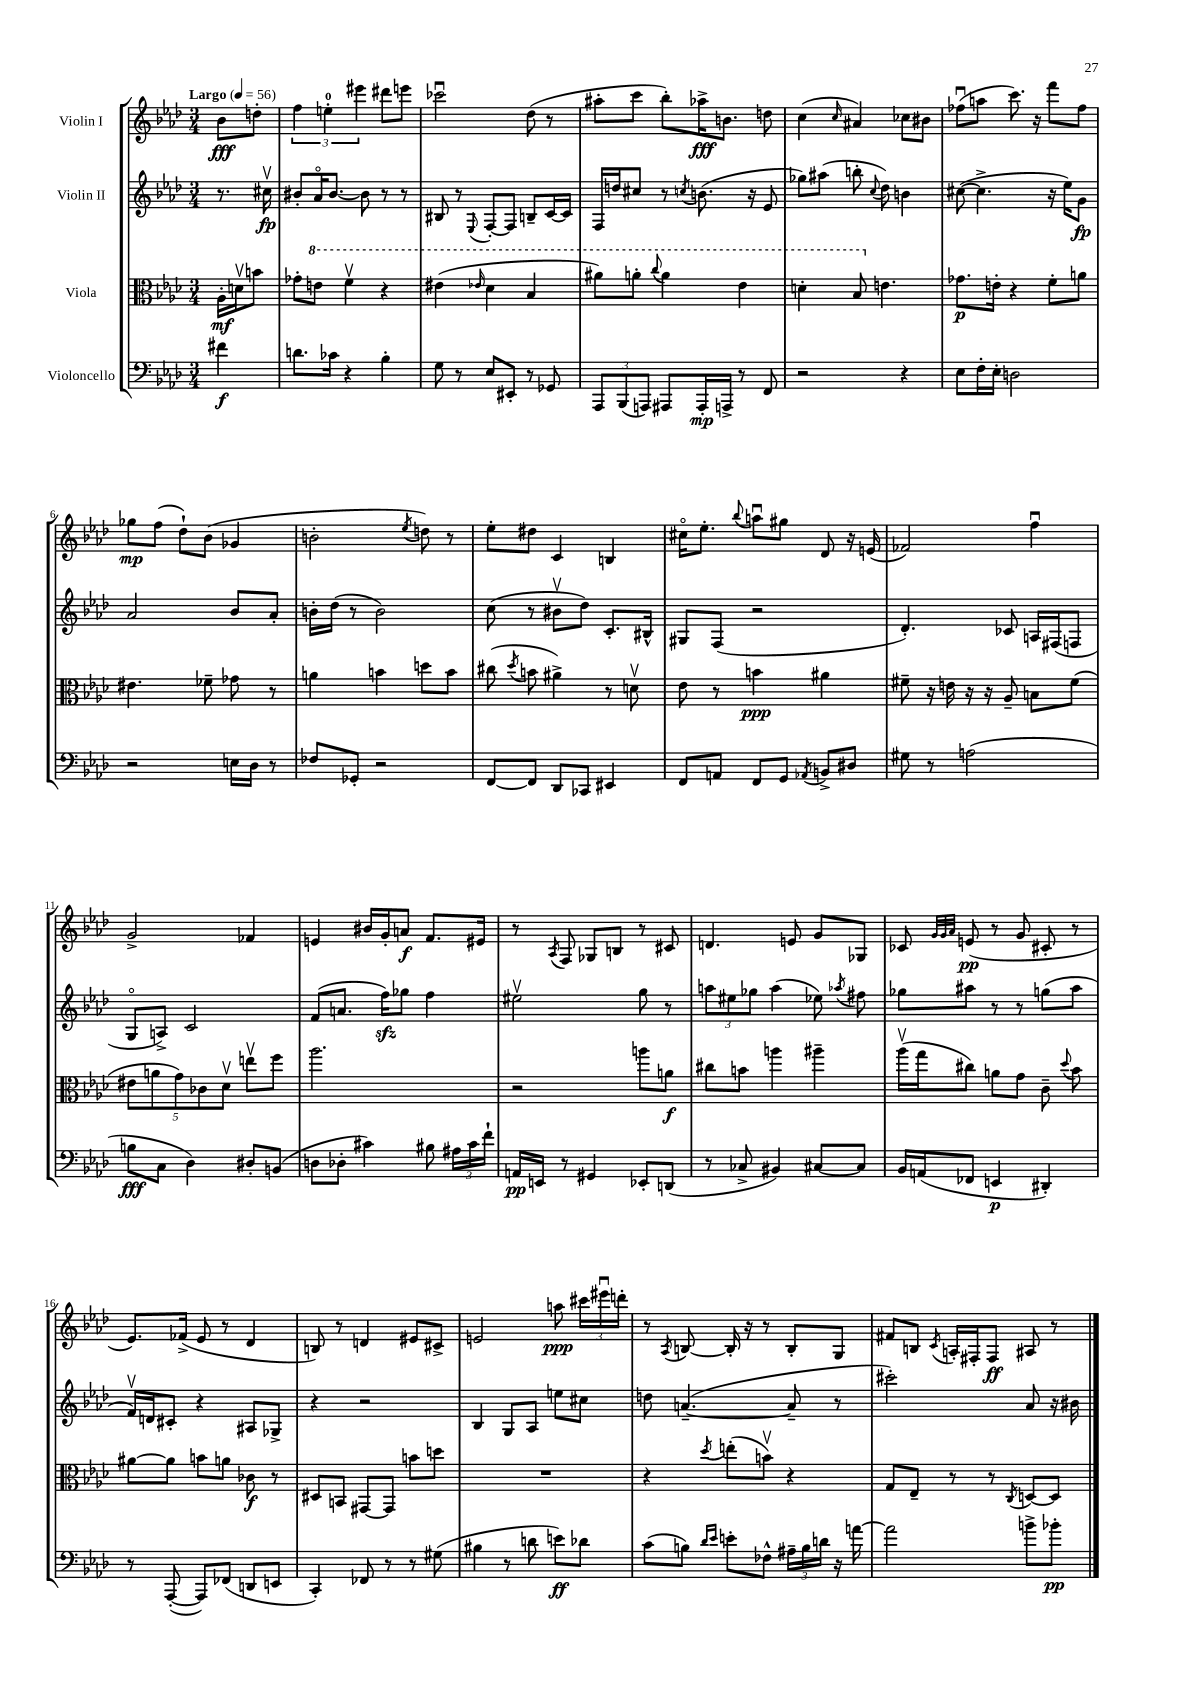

**kern	**kern	**kern	**kern
*staff4	*staff3	*staff2	*staff1
*clefF4	*clefC3	*clefG2	*clefG2
*k[b-e-a-d-]	*k[b-e-a-d-]	*k[b-e-a-d-]	*k[b-e-a-d-]
*M3/4	*M3/4	*M3/4	*M3/4
*MM56	*MM56	*MM56	*MM56
4f#	16A-'	8.r	8b-
.	16dv	.	.
.	8b	.	8dd'
.	.	16cc#v	.
=	=	=	=
8.d	8g-'	8b#'	6ff
.	8ee	16a-o	.
.	.	.	6ee'
16c-	.	[8.b#	.
4r	4ffv	.	.
.	.	.	6eee#
.	.	8b#]	.
4B-'	4r	8r	8ddd#
.	.	8r	8eee
=	=	=	=
8G	(4ee#	8B#	2ccc-u
8r	.	8r	.
.	16qqee-	8qqE-	.
8E-	4dd-	[8F'	.
8EE#'	.	8F]	.
8r	4b-	8B~	(8dd-
8GG-	.	[16c	8r
.	.	16c]	.
=	=	=	=
12AAA-	8aa#)	16F	8aa#'
.	.	16dd	.
(12BBB-	.	.	.
.	8aa'	8cc#	8ccc
12AAA)	.	.	.
.	8qqccc	.	.
8AAA#	4aa	8r	8bb-')
.	.	8qcc	.
16AAA#'	.	(8.b	16aa-^
16AAA^	.	.	8.b
8r	4ee-	.	.
.	.	16r	.
8FF	.	8e-	8dd
=	=	=	=
2r	4dd'	8gg-)	(4cc
.	.	(8aa#	.
.	.	.	16qqcc
.	8b-	8bb'	4a#)
.	.	8qqcc	.
.	4.e	8dd-)	.
4r	.	4b	8cc-
.	.	.	8b#
=	=	=	=
8E-	8.g-	([8cc#	(8ff-u
16F'	.	4.cc#^]	8aa
16E-'	16e'	.	.
2D	4r	.	8.ccc)
.	.	.	16r
.	8f'	16r	8fff
.	.	16ee-)	.
.	8a	8g	8ff-
=	=	=	=
2r	4.e#	2a-	8gg-
.	.	.	(8ff
.	.	.	8dd-`)
.	8f-~	.	(8b-
16E	8g-	8b-	4g-
16D-	.	.	.
8r	8r	8a-'	.
=	=	=	=
8F-	4a	16b'	2b'
.	.	(16dd-	.
8GG-'	.	8r	.
2r	4b	2b)	.
.	.	.	8qee-
.	8dd	.	8dd)
.	8b	.	8r
=	=	=	=
[8FF	(8cc#	(8cc	8ee-'
.	8qdd-	.	.
8FF]	8b	8r	8dd#
8DD-	4a#^)	8b#v	4c
8CC-	.	8dd-)	.
4EE#	8r	8.c'	4B
.	8dv	.	.
.	.	16B#^^	.
=	=	=	=
8FF	8e-	8G#	16cc#o
.	.	.	8.ee-'
8AA	8r	(8F	.
.	.	.	8qqbb-
8FF	4b	2r	8aau
8GG	.	.	8gg#
8qAA-	.	.	.
8BB^	4a#	.	8d-
8D#	.	.	16r
.	.	.	(16e
=	=	=	=
8G#	8f#~	4.d-')	2f-)
8r	16r	.	.
.	16e	.	.
(2A	16r	.	.
.	16r	.	.
.	8A-~	8c-	.
.	8B	16A	4ffu
.	.	(16F#	.
.	(8f#	8F	.
=	=	=	=
8B	10e#	8Go	2g^
.	10a	.	.
8C	.	8A^)	.
.	10g)	.	.
4D-)	.	2c	.
.	10c-	.	.
.	10d-v	.	.
8D#'	8eev	.	4f-
(8BB	8ff	.	.
=	=	=	=
8D	2.aa-	(8f	4e
8D-'	.	8.a	.
4c#)	.	.	16b#
.	.	16ff)	16g'
.	.	8gg-	8a
8B#	.	4ff	8.f
24A#	.	.	.
24c#	.	.	.
.	.	.	16e#
24f`	.	.	.
=	=	=	=
16AA	2r	2ee#v	8r
16EE	.	.	.
.	.	.	8qA-
8r	.	.	8F
4GG#	.	.	8G-
.	.	.	8B
8EE-'	8aa	8gg	8r
(8DD	8a	8r	8c#
=	=	=	=
8r	8cc#	12aa	4.d
.	.	12ee#	.
8C-^	8b	.	.
.	.	12gg-	.
4BB#)	4aa	(4aa	.
.	.	.	8e
[8C#	4aa#~	8ee-)	8g
.	.	8qaa-	.
8C#]	.	8ff#	8G-
=	=	=	=
16BB-	(16aa-v	8gg-	8c-
(16AA	16gg	.	.
.	.	.	32qqg
.	.	.	32qqg
.	.	.	32qqa-
8FF-	8cc#)	8aa#	(8e
4EE	8a	8r	8r
.	8g	8r	8g
4DD#')	8c~	(8gg	8c#'
.	8qqdd-	.	.
.	8b-	8aa#	8r
=	=	=	=
8r	[8a#	16fv)	8.e-)
.	.	16d	.
([8AAA-'	8a#]	8c#'	.
.	.	.	(16f-^
8AAA-])	8b	4r	8e-
(8FF-	8a	.	8r
8DD	8c-	8A#	4d-
8EE	8r	8G-^	.
=	=	=	=
4CC')	8D#	4r	8B)
.	8BB	.	8r
8FF-	[8GG#	2r	4d
8r	8GG#]	.	.
8r	8b	.	8e#
(8G#	8dd	.	8c#^
=	=	=	=
4B#	2.r	4B-	2e
8r	.	8G	.
8d	.	8A-	.
8e)	.	8ee	8aa
8d-	.	8cc#	24ccc#
.	.	.	24eee#u
.	.	.	24ddd'
=	=	=	=
(8c	4r	8dd	8r
.	.	.	8qA-
8B)	.	([4.a~	[8B
16qqd-	.	.	.
16qqe-	8qdd-	.	.
8e'	(8ee'	.	16B']
.	.	.	16r
8F-^^	8bv)	.	8r
24A#~	4r	8a~]	8B'
24B	.	.	.
24d	.	.	.
16r	.	8r	8G
[16a	.	.	.
=	=	=	=
2a]	8G	2ccc#')	8f#
.	8E-~	.	8B
.	.	.	8qc
.	8r	.	16A'
.	.	.	16F#'
.	8r	.	8F#
.	8qC	.	.
8b^	[8D	8a-	8A#
8b-'	8D]	16r	8r
.	.	16b#	.
==	==	==	==
*-	*-	*-	*-
